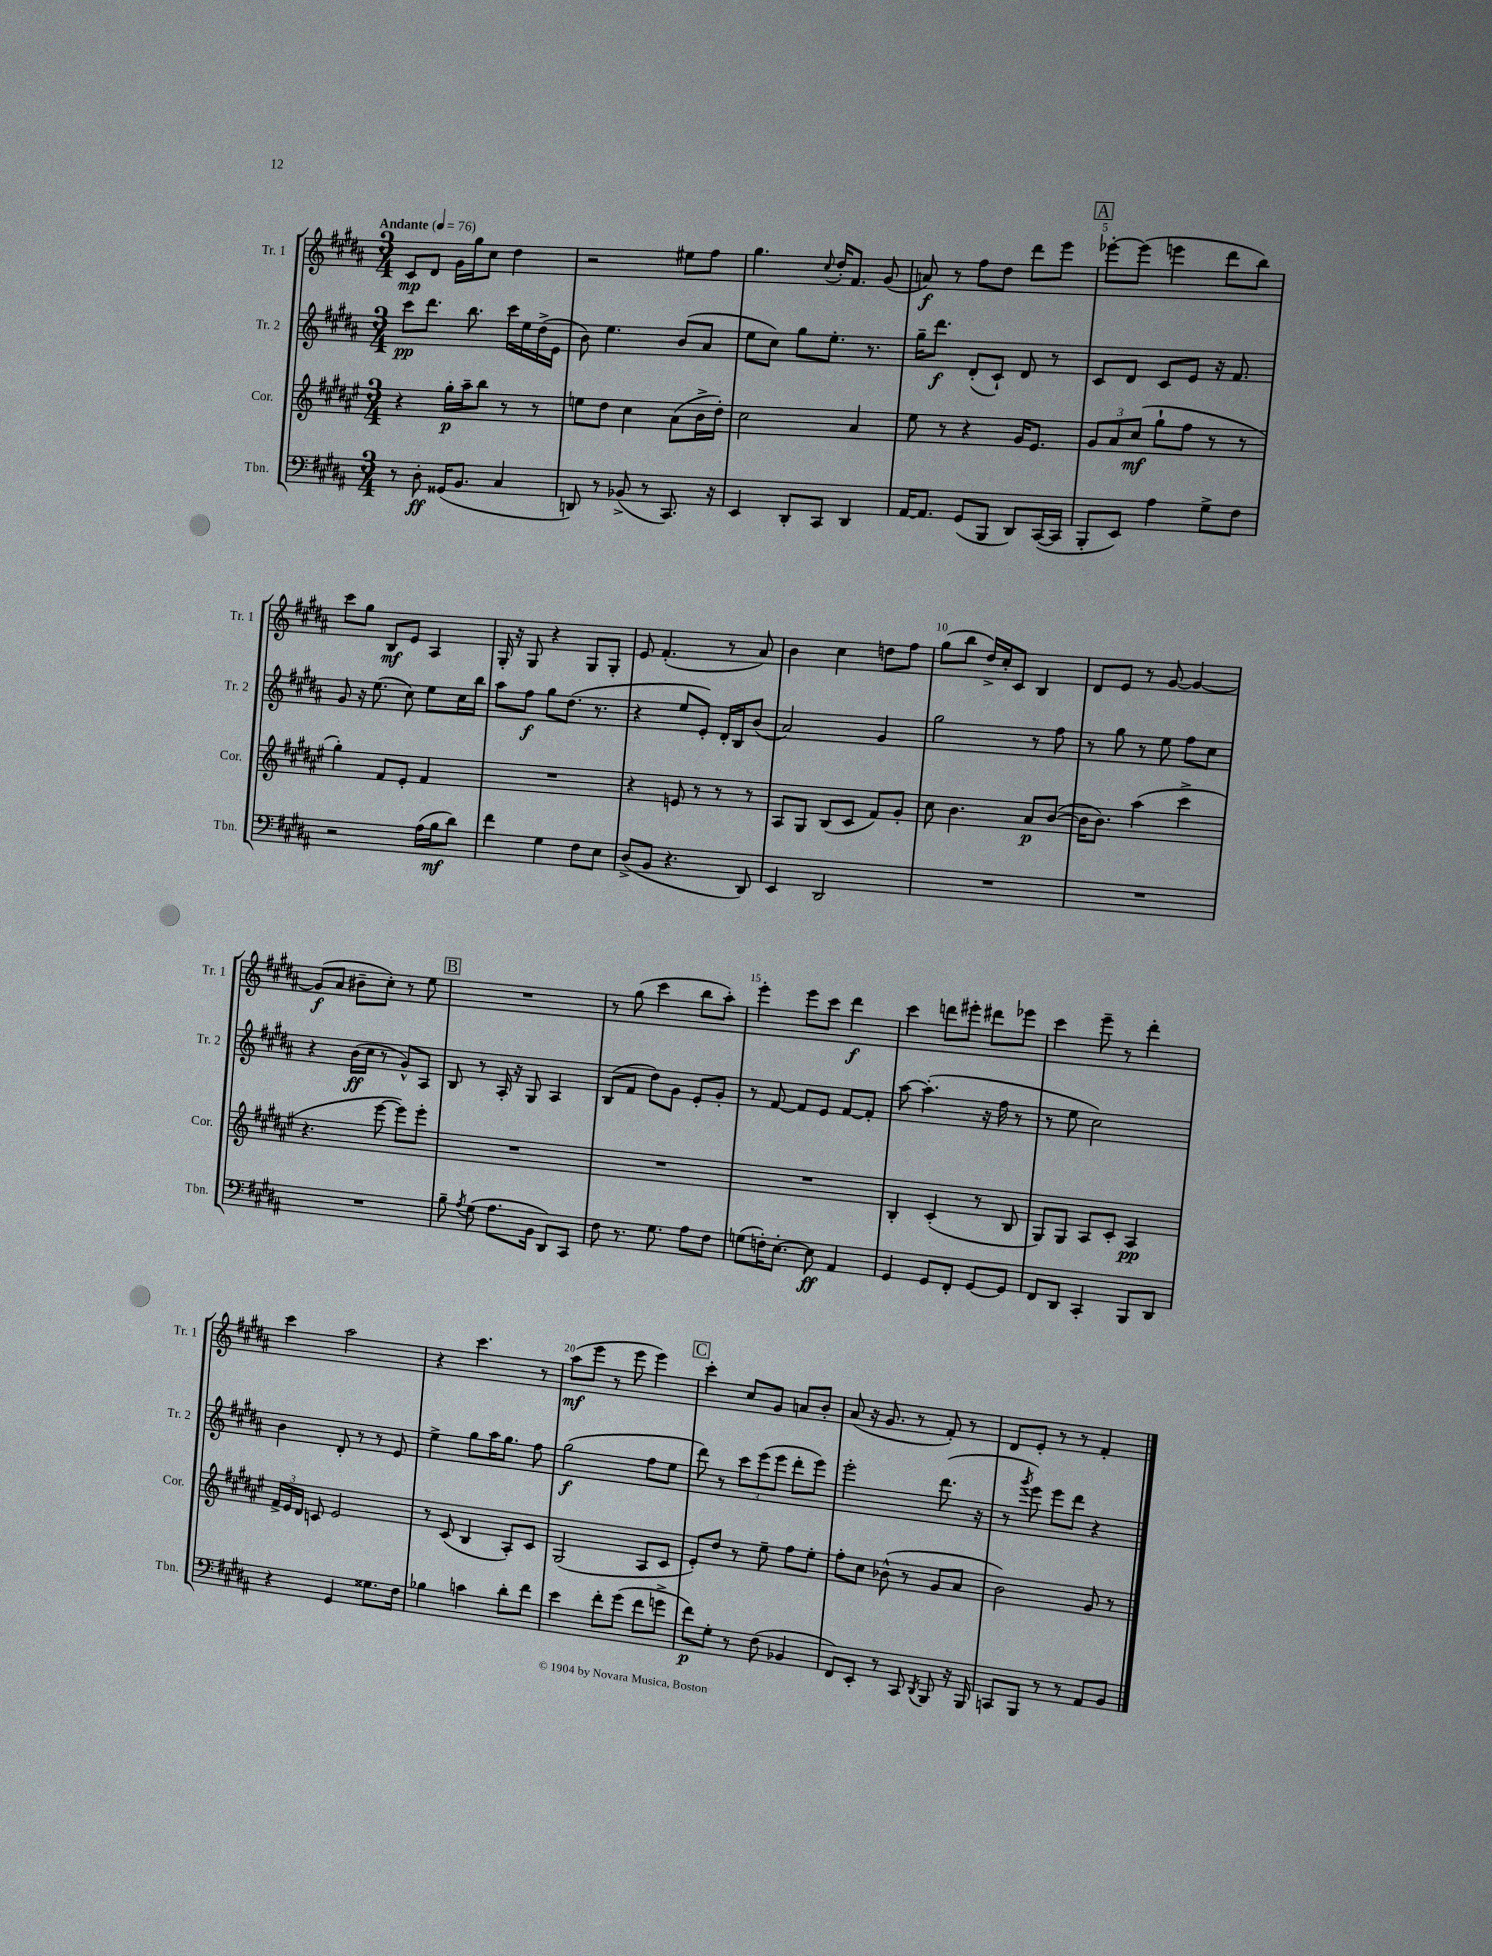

**kern	**dynam	**kern	**dynam	**kern	**dynam	**kern	**dynam
*part4	*part4	*part3	*part3	*part2	*part2	*part1	*part1
*staff4	*staff4	*staff3	*staff3	*staff2	*staff2	*staff1	*staff1
*I"Tbn.	*	*I"Cor.	*	*I"Tr. 2	*	*I"Tr. 1	*
*I'Tbn.	*	*I'Cor.	*	*I'Tr. 2	*	*I'Tr. 1	*
*clefF4	*	*clefG2	*	*clefG2	*	*clefG2	*
*k[f#c#g#d#a#]	*	*k[f#c#g#d#a#e#]	*	*k[f#c#g#d#a#]	*	*k[f#c#g#d#a#]	*
*M3/4	*	*M3/4	*	*M3/4	*	*M3/4	*
*MM76	*	*MM76	*	*MM76	*	*MM76	*
=1	=1	=1	=1	=1	=1	=1	=1
!	!	!	!	!	!	!LO:TX:a:B:t=Andante	!
8r	.	4r	.	8ccc#\L	pp	8c#/L	mp
8D#'\	ff	.	.	8.ddd#\J	.	8d#/J	.
(16GG##X/KL	.	16gg#'\LL	p	.	.	16g#\LL	.
8.BB/J	.	16aa#~\J	.	8.bb\	.	16gg#\J	.
.	.	8bb\J	.	.	.	8cc#\J	.
4C#/	.	8r	.	16ccc#\LL	.	4dd#\	.
.	.	.	.	16ee\	.	.	.
.	.	8r	.	(16dd#^\	.	.	.
.	.	.	.	16e\JJ	.	.	.
=2	=2	=2	=2	=2	=2	=2	=2
8DDn/)	.	8een\L	.	8b\)	.	2r	.
8r	.	8dd#\J	.	4.ee\	.	.	.
(8BB-X^/	.	4cc#\	.	.	.	.	.
8r	.	.	.	.	.	.	.
8.CC#/)	.	(8a#\L	.	(8b/L	.	8ee#X\L	.
.	.	16b^\L	.	8a#/J	.	8ff#\J	.
16r	.	16dd#'\JJ)	.	.	.	.	.
=3	=3	=3	=3	=3	=3	=3	=3
4EE/	.	2cc#\	.	8ee\L	.	4.gg#\	.
.	.	.	.	8cc#\J)	.	.	.
8DD#'/L	.	.	.	8gg#\L	.	.	.
.	.	.	.	.	.	8qqcc#/	.
8CC#/J	.	.	.	8.ee'\J	.	16dd#'/KL	.
.	.	.	.	.	.	8.f#/J	.
4DD#/	.	4a#/	.	.	.	.	.
.	.	.	.	8.r	.	.	.
.	.	.	.	.	.	(8g#/	.
=4	=4	=4	=4	=4	=4	=4	=4
[16AA#/KL	.	8ee#\	.	16gg#~\KL	.	8an/)	f
8.AA#/J]	.	.	.	8.ddd#\J	f	.	.
.	.	8r	.	.	.	8r	.
(8GG#/L	.	4r	.	(8d#'/L	.	8ff#\L	.
8BBB/J	.	.	.	8c#`/J)	.	8dd#\J	.
8DD#/L)	.	16g#/KL	.	8d#/	.	8ddd#\L	.
.	.	8.e#/J	.	.	.	.	.
([16CC#/L	.	.	.	8r	.	8eee\J	.
16CC#/JJ]	.	.	.	.	.	.	.
!!LO:REH:place=s1:t=A
=5	=5	=5	=5	=5	=5	=5	=5
8BBB'/L	.	12g#/L	.	8c#/L	.	[8eee-X'\L	.
.	.	12a#/	.	.	.	.	.
8EE/J)	.	.	.	8d#/J	.	(8eee-\J]	.
.	.	(12cc#/J	mf	.	.	.	.
4A#\	.	8gg#`\L	.	8c#/L	.	4eeen\	.
.	.	8ff#\J	.	8e/J	.	.	.
8G#^\L	.	8r	.	16r	.	8ddd#\L	.
.	.	.	.	8.f#/	.	.	.
8F#\J	.	8r	.	.	.	8bb\J)	.
!!LO:LB:g=z
=6	=6	=6	=6	=6	=6	=6	=6
2r	.	4gg#'\)	.	8g#/	.	8ccc#\L	.
.	.	.	.	16r	.	8gg#\J	.
.	.	.	.	(8.ee\	.	.	.
.	.	8f#/L	.	.	.	8B/L	mf
.	.	8e#'/J	.	8cc#\)	.	8e/J	.
(16A#\LL	.	4f#/	.	8ee\L	.	4A#/	.
16B\J	mf	.	.	.	.	.	.
8d#\J)	.	.	.	16cc#\L	.	.	.
.	.	.	.	16bb\JJ	.	.	.
=7	=7	=7	=7	=7	=7	=7	=7
4f#\	.	2.r	.	8aa#\L	.	16G#'/	.
.	.	.	.	.	.	16r	.
.	.	.	.	8ff#\J	f	8G#/	.
4G#\	.	.	.	8gg#\L	.	4r	.
.	.	.	.	(8.dd#\J	.	.	.
8F#\L	.	.	.	.	.	8G#/L	.
.	.	.	.	8.r	.	.	.
8E\J	.	.	.	.	.	8G#'/J	.
=8	=8	=8	=8	=8	=8	=8	=8
(8D#^/L	.	4r	.	4r	.	8e/	.
8BB/J	.	.	.	.	.	(4.f#'/	.
4.r	.	8en/	.	8ee/L	.	.	.
.	.	8r	.	8e'/J)	.	.	.
.	.	8r	.	16d#'/LL	.	8r	.
.	.	.	.	16B/J	.	.	.
8DD#/)	.	8r	.	(8b/J	.	8a#/)	.
=9	=9	=9	=9	=9	=9	=9	=9
4EE/	.	8A#/L	.	2a#/)	.	4b\	.
.	.	8G#/J	.	.	.	.	.
2DD#/	.	(8B/L	.	.	.	4cc#\	.
.	.	8c#/J	.	.	.	.	.
.	.	8f#/L)	.	4g#/	.	8ddn\L	.
.	.	8g#'/J	.	.	.	8ff#\J	.
=10	=10	=10	=10	=10	=10	=10	=10
2.r	.	8cc#\	.	2gg#\	.	(8gg#\L	.
.	.	4.b\	.	.	.	8bb\J	.
.	.	.	.	.	.	16dd#^/LL)	.
.	.	.	.	.	.	16cc#'/J	.
.	.	.	.	.	.	8c#/J	.
.	.	8a#/L	p	8r	.	4B/	.
.	.	([8b/J	.	8ff#\	.	.	.
=11	=11	=11	=11	=11	=11	=11	=11
2.r	.	16b\KL]	.	8r	.	8d#/L	.
.	.	8.b\J)	.	.	.	.	.
.	.	.	.	8gg#\	.	8e/J	.
.	.	(4aa#\	.	8r	.	8r	.
.	.	.	.	8ee\	.	[8g#/	.
.	.	4ccc#^\	.	8ff#\L	.	4g#/_	.
.	.	.	.	8cc#\J	.	.	.
!!LO:LB:g=z
=12	=12	=12	=12	=12	=12	=12	=12
2.r	.	4.r	.	4r	.	(8g#/L]	f
.	.	.	.	.	.	8a#/J	.
.	.	.	.	(16b\LL	ff	8b#X~\L	.
.	.	.	.	16cc#\JJ	.	.	.
.	.	[8eee#\	.	8r	.	8cc#'\J)	.
.	.	8eee#\L])	.	8g#^^/L)	.	8r	.
.	.	8eee#'\J	.	8A#/J	.	8ee\	.
!!LO:REH:place=s1:t=B
=13	=13	=13	=13	=13	=13	=13	=13
8B~\	.	2.r	.	8B/	.	2.r	.
8qA#/	.	.	.	.	.	.	.
(8G#\	.	.	.	8r	.	.	.
8.A#\L	.	.	.	16A#'/	.	.	.
.	.	.	.	16r	.	.	.
.	.	.	.	8G#/	.	.	.
16BB\Jk	.	.	.	.	.	.	.
8DD#/L)	.	.	.	4A#/	.	.	.
8CC#/J	.	.	.	.	.	.	.
=14	=14	=14	=14	=14	=14	=14	=14
8F#\	.	2.r	.	(8B/L	.	8r	.
8.r	.	.	.	8f#/J	.	(8gg#\	.
.	.	.	.	8dd#\L)	.	4ccc#\	.
8.G#\	.	.	.	.	.	.	.
.	.	.	.	8g#\J	.	.	.
8A#\L	.	.	.	8e'/L	.	8bb\L	.
8F#\J	.	.	.	8g#'/J	.	8aa#'\J)	.
=15	=15	=15	=15	=15	=15	=15	=15
(8Gn\L	.	2.r	.	8r	.	4eee'\	.
16Fn'\K)	.	.	.	[8f#/	.	.	.
[8.E'\J	.	.	.	.	.	.	.
.	.	.	.	8f#/L]	.	8eee\L	.
8E\]	ff	.	.	8e/J	.	8ccc#\J	.
4AA#/	.	.	.	[8f#/L	.	4ddd#\	f
.	.	.	.	8f#'/J]	.	.	.
=16	=16	=16	=16	=16	=16	=16	=16
4GG#/	.	4B'/	.	[8aa#\	.	4ccc#\	.
.	.	.	.	(4.aa#'\]	.	.	.
8GG#/L	.	(4c#'/	.	.	.	8dddn\L	.
8FF#'/J	.	.	.	.	.	8eee#X'\J	.
[8GG#/L	.	8r	.	16r	.	8ddd#X\L	.
.	.	.	.	16ff#\	.	.	.
8GG#/J]	.	8B/	.	8r	.	8eee-X\J	.
=17	=17	=17	=17	=17	=17	=17	=17
8FF#/L	.	8G#/L)	.	8r	.	4ccc#\	.
8DD#/J	.	8G#/J	.	8ee\	.	.	.
4CC#'/	.	8A#/L	.	2cc#\)	.	8eee~\	.
.	.	8c#'/J	.	.	.	8r	.
8BBB/L	.	4A#/	pp	.	.	4ddd#'\	.
8DD#/J	.	.	.	.	.	.	.
!!LO:LB:g=z
=18	=18	=18	=18	=18	=18	=18	=18
4r	.	24f#^/LL	.	4b\	.	4ccc#\	.
.	.	24e#/	.	.	.	.	.
.	.	24d#/JJ	.	.	.	.	.
.	.	8cn/	.	.	.	.	.
4GG#/	.	2e#/	.	8d#'/	.	2aa#\	.
.	.	.	.	8r	.	.	.
8.G##X\L	.	.	.	8r	.	.	.
.	.	.	.	8e/	.	.	.
16F#\Jk	.	.	.	.	.	.	.
=19	=19	=19	=19	=19	=19	=19	=19
4B-X\	.	8r	.	4ee^\	.	4r	.
.	.	(8c#/	.	.	.	.	.
4cn\	.	4B/	.	8gg#\L	.	4.ccc#\	.
.	.	.	.	16aa#\K	.	.	.
.	.	.	.	8.gg#\J	.	.	.
8d#'\L	.	8A#'/L)	.	.	.	.	.
8f#\J	.	8c#/J	.	8ff#\	.	8r	.
=20	=20	=20	=20	=20	=20	=20	=20
4e\	.	(2G#/	.	(2gg#\	f	(8aa#\L	mf
.	.	.	.	.	.	8eee\J	.
8f#'\L	.	.	.	.	.	8r	.
(8g#\J	.	.	.	.	.	8eee\	.
8f#\L	.	8A#/L	.	8ff#\L	.	4eee\)	.
8gn^\J	.	8c#/J	.	8ee\J	.	.	.
!!LO:REH:place=s1:t=C
=21	=21	=21	=21	=21	=21	=21	=21
8f#\L)	p	8e#'/L)	.	8ddd#\)	.	4ccc#'\	.
8G#'\J	.	8dd#/J	.	8r	.	.	.
8r	.	8r	.	12ccc#\L	.	8cc#/L	.
.	.	.	.	(12eee\	.	.	.
(8F#\	.	8ee#~\	.	.	.	8g#/J	.
.	.	.	.	12eee\J	.	.	.
4BB-X/	.	8ff#\L	.	8ddd#'\L	.	8an/L	.
.	.	8ee#'\J	.	8eee\J)	.	8b'/J	.
=22	=22	=22	=22	=22	=22	=22	=22
8FF#/L)	.	8ff#'\L	.	2eee'\	.	(8a#/	.
8EE'/J	.	8cc#\J	.	.	.	16r	.
.	.	.	.	.	.	8.g#/	.
8r	.	(8b-X^^\	.	.	.	.	.
8CC#/	.	8r	.	.	.	8r	.
8qDD#/	.	.	.	.	.	.	.
8BBB/	.	8g#/L	.	(8.ddd#\	.	8f#'/)	.
16r	.	8a#/J	.	.	.	8r	.
16BBB/	.	.	.	16r	.	.	.
=23	=23	=23	=23	=23	=23	=23	=23
8CCn/L	.	2b\)	.	8r	.	8d#/L	.
.	.	.	.	8qggg#/	.	.	.
8BBB/J	.	.	.	8eee\)	.	8e'/J	.
8r	.	.	.	8eee\L	.	8r	.
8r	.	.	.	8ddd#\J	.	8r	.
8AA#/L	.	8g#/	.	4r	.	4f#'/	.
8BB/J	.	8r	.	.	.	.	.
==	==	==	==	==	==	==	==
*-	*-	*-	*-	*-	*-	*-	*-
